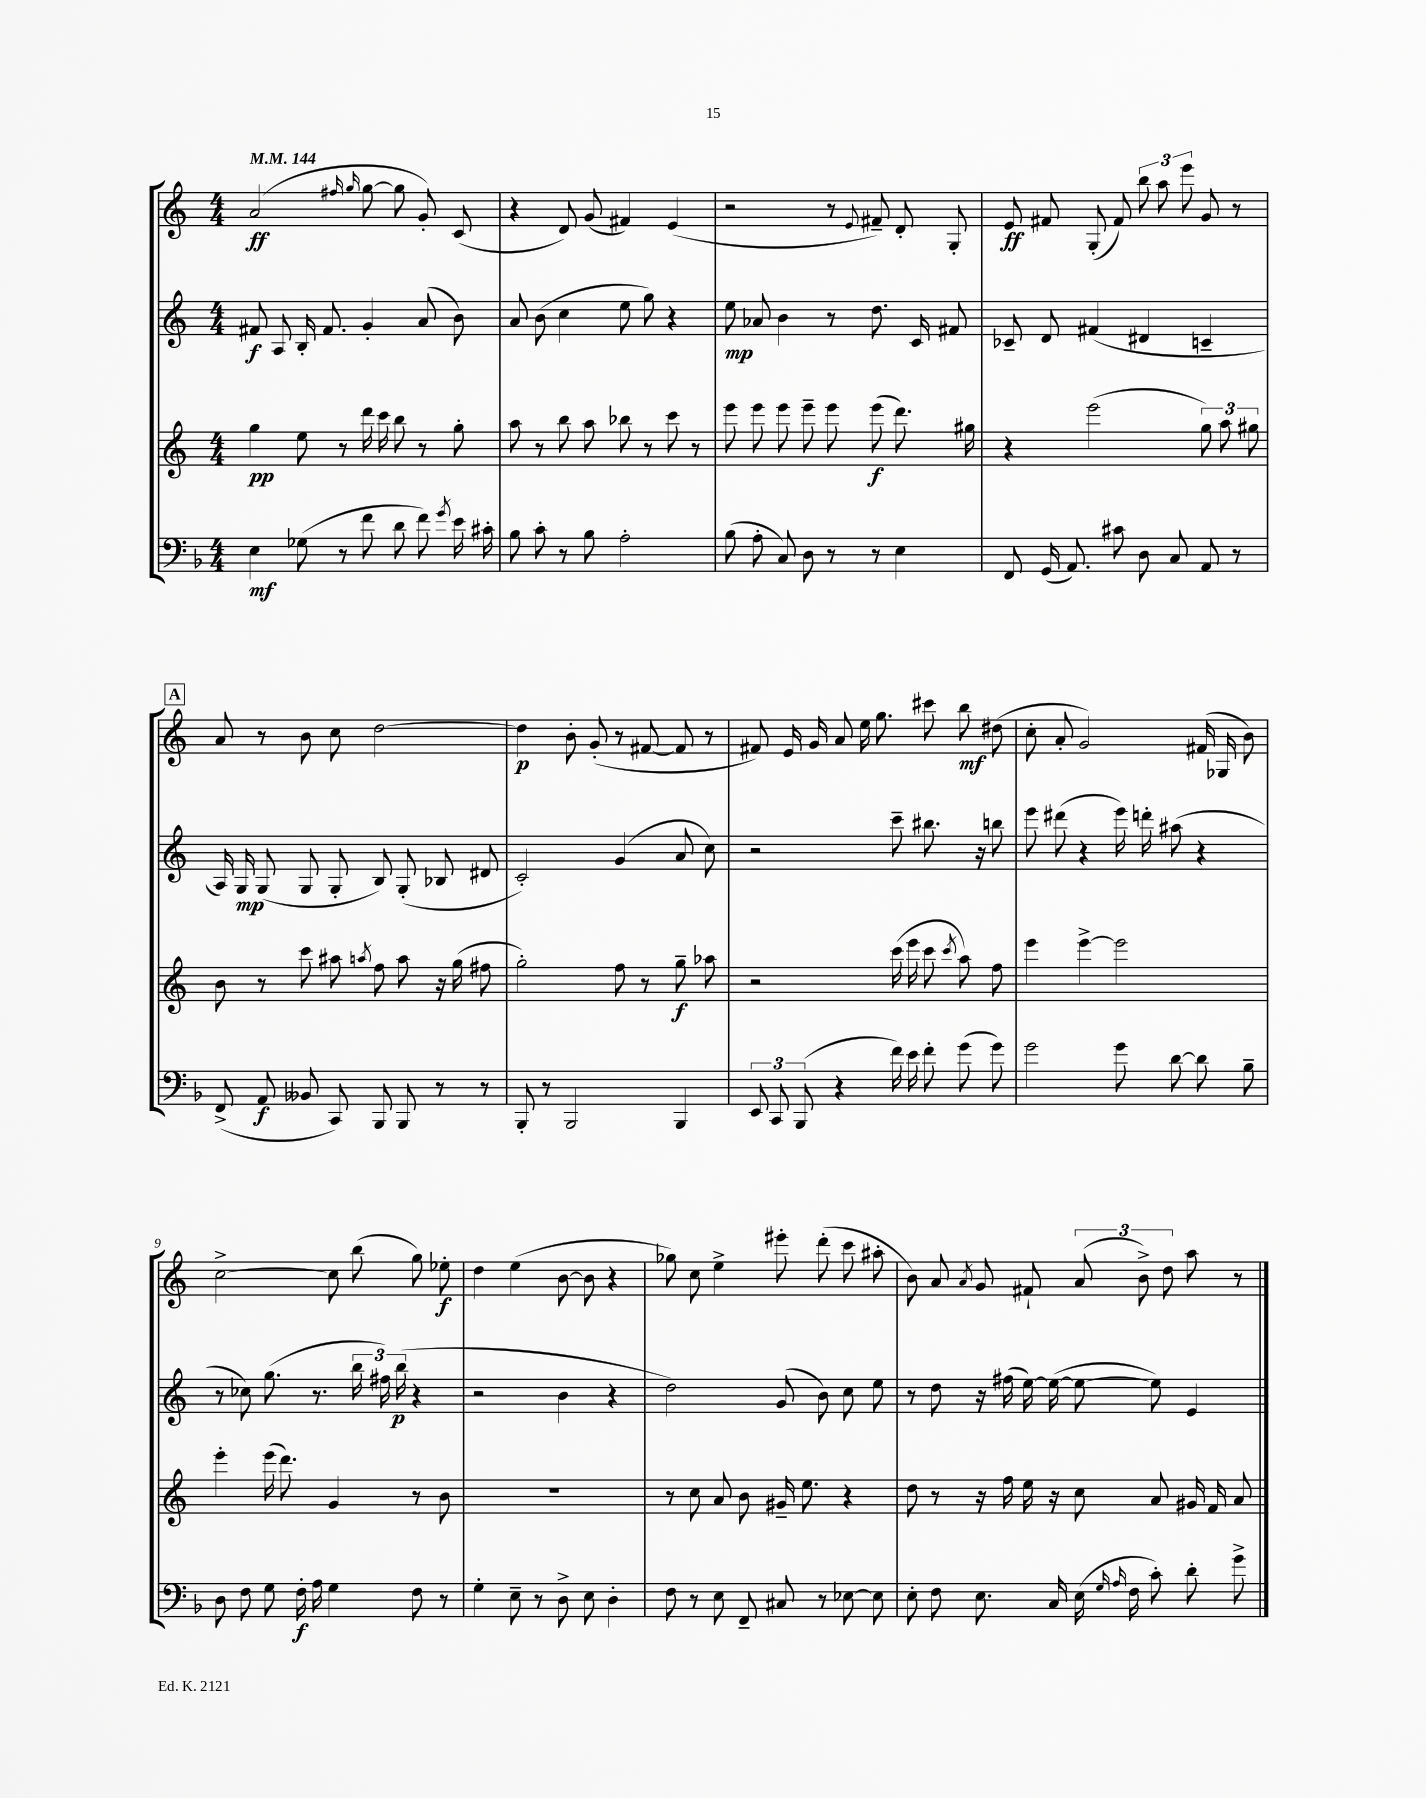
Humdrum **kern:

**kern	**kern	**kern	**kern
*staff4	*staff3	*staff2	*staff1
*clefF4	*clefG2	*clefG2	*clefG2
*k[b-]	*k[]	*k[]	*k[]
*M4/4	*M4/4	*M4/4	*M4/4
*MM144	*MM144	*MM144	*MM144
4E	4gg	8f#	(2a
.	.	8A	.
(8G-	8ee	16B'	.
.	.	8.f#	.
8r	8r	.	.
.	.	.	16qqff#
.	.	.	16qqgg
8f	16ddd	4g'	[8gg
.	16ccc	.	.
8d	8bb	.	8gg]
8f)	8r	(8a	8g')
8qg	.	.	.
16e	8gg'	8b)	(8c
16c#'	.	.	.
=	=	=	=
8B-	8aa	8a	4r
8c'	8r	(8b	.
8r	8bb	4cc	8d)
8B-	8aa	.	(8g
2A'	8bb-	8ee	4f#)
.	8r	8gg)	.
.	8ccc	4r	(4e
.	8r	.	.
=	=	=	=
(8B-	8eee	8ee	2r
8A'	8eee	8a-	.
8C)	8eee	4b	.
8D	8eee~	.	.
8r	8eee	8r	8r
.	.	.	8qqe
8r	(8eee	8.dd	8f#~)
4E	8.ddd)	.	8d'
.	.	16c	.
.	.	8f#	8G'
.	16gg#	.	.
=	=	=	=
8FF	4r	8c-~	8e
(16GG	.	8d	8f#
8.AA)	.	.	.
.	(2eee	(4f#	(8G'
8c#	.	.	8f#)
8D	.	4d#	12bb
.	.	.	12aa
8C	.	.	.
.	.	.	12eee
8AA	12gg)	4c~	8g
.	12aa	.	.
8r	.	.	8r
.	12gg#	.	.
=	=	=	=
(8FF^	8b	16A)	8a
.	.	16G	.
8AA	8r	(8G	8r
8BB--	8ccc	8G	8b
8CC)	8aa#	8G'	8cc
.	8qaa	.	.
8BBB-	8ff	8B)	[2dd
8BBB-	8aa	(8G'	.
8r	16r	8B-	.
.	(16gg	.	.
8r	8ff#	8d#	.
=	=	=	=
8BBB-'	2gg')	2c')	4dd]
8r	.	.	.
2BBB-	.	.	8b'
.	.	.	(8g'
.	8ff	(4g	8r
.	8r	.	[8f#
4BBB-	8gg~	8a	8f#]
.	8aa-	8cc)	8r
=	=	=	=
12EE	2r	2r	8f#)
12CC	.	.	.
.	.	.	16e
(12BBB-	.	.	.
.	.	.	16g
4r	.	.	8a
.	.	.	16ee
.	.	.	8.gg
16f)	(16ccc	8ccc~	.
16e	16eee	.	.
8f'	8ccc	8.bb#	8ccc#
.	8qccc	.	.
(8g	8aa)	.	8bb
.	.	16r	.
8g)	8ff	8bb	(8dd#
=	=	=	=
2g	4eee	8eee	8cc'
.	.	(8ddd#	8a'
.	[4eee^	4r	2g)
8g	2eee]	16eee)	.
.	.	16ddd'	.
[8d	.	(8aa#	.
8d]	.	4r	(16f#
.	.	.	16G-
8B-~	.	.	8b)
=	=	=	=
8D	4eee'	8r	[2cc^
8F	.	8cc-)	.
8G	(16eee	(8.gg	.
.	8.ddd)	.	.
16F'	.	.	.
16A	.	8.r	.
4G	4g	.	8cc]
.	.	24bb	(8bb
.	.	24ff#)	.
.	.	(24bb	.
8F	8r	4r	8gg)
8r	8b	.	8ee-'
=	=	=	=
4G'	1r	2r	4dd
8E~	.	.	(4ee
8r	.	.	.
8D^	.	4b	[8b
8E	.	.	8b]
4D'	.	4r	4r
=	=	=	=
8F	8r	2dd)	8gg-)
8r	8cc	.	8cc
8E	8a	.	4ee^
8FF~	8b	.	.
8C#	16g#~	(8g	8eee#'
.	8.ee	.	.
8r	.	8b)	(8ddd'
[8E-	4r	8cc	8ccc
8E-]	.	8ee	8aa#'
=	=	=	=
8E'	8dd	8r	8b)
8F	8r	8dd	8a
.	.	.	8qa
8.E	16r	16r	8g
.	16ff	(16ff#	.
.	16ee	[16ee)	8f#`
16C	16r	(16ee_	.
(16E	8cc	8ee_	(12a
16qqG	.	.	.
16qqA	.	.	.
16F	.	.	.
.	.	.	12b^)
8c')	8a	8ee])	.
.	.	.	12dd
8d'	16g#	4e	8aa
.	16f	.	.
8g^	8a	.	8r
==	==	==	==
*-	*-	*-	*-
